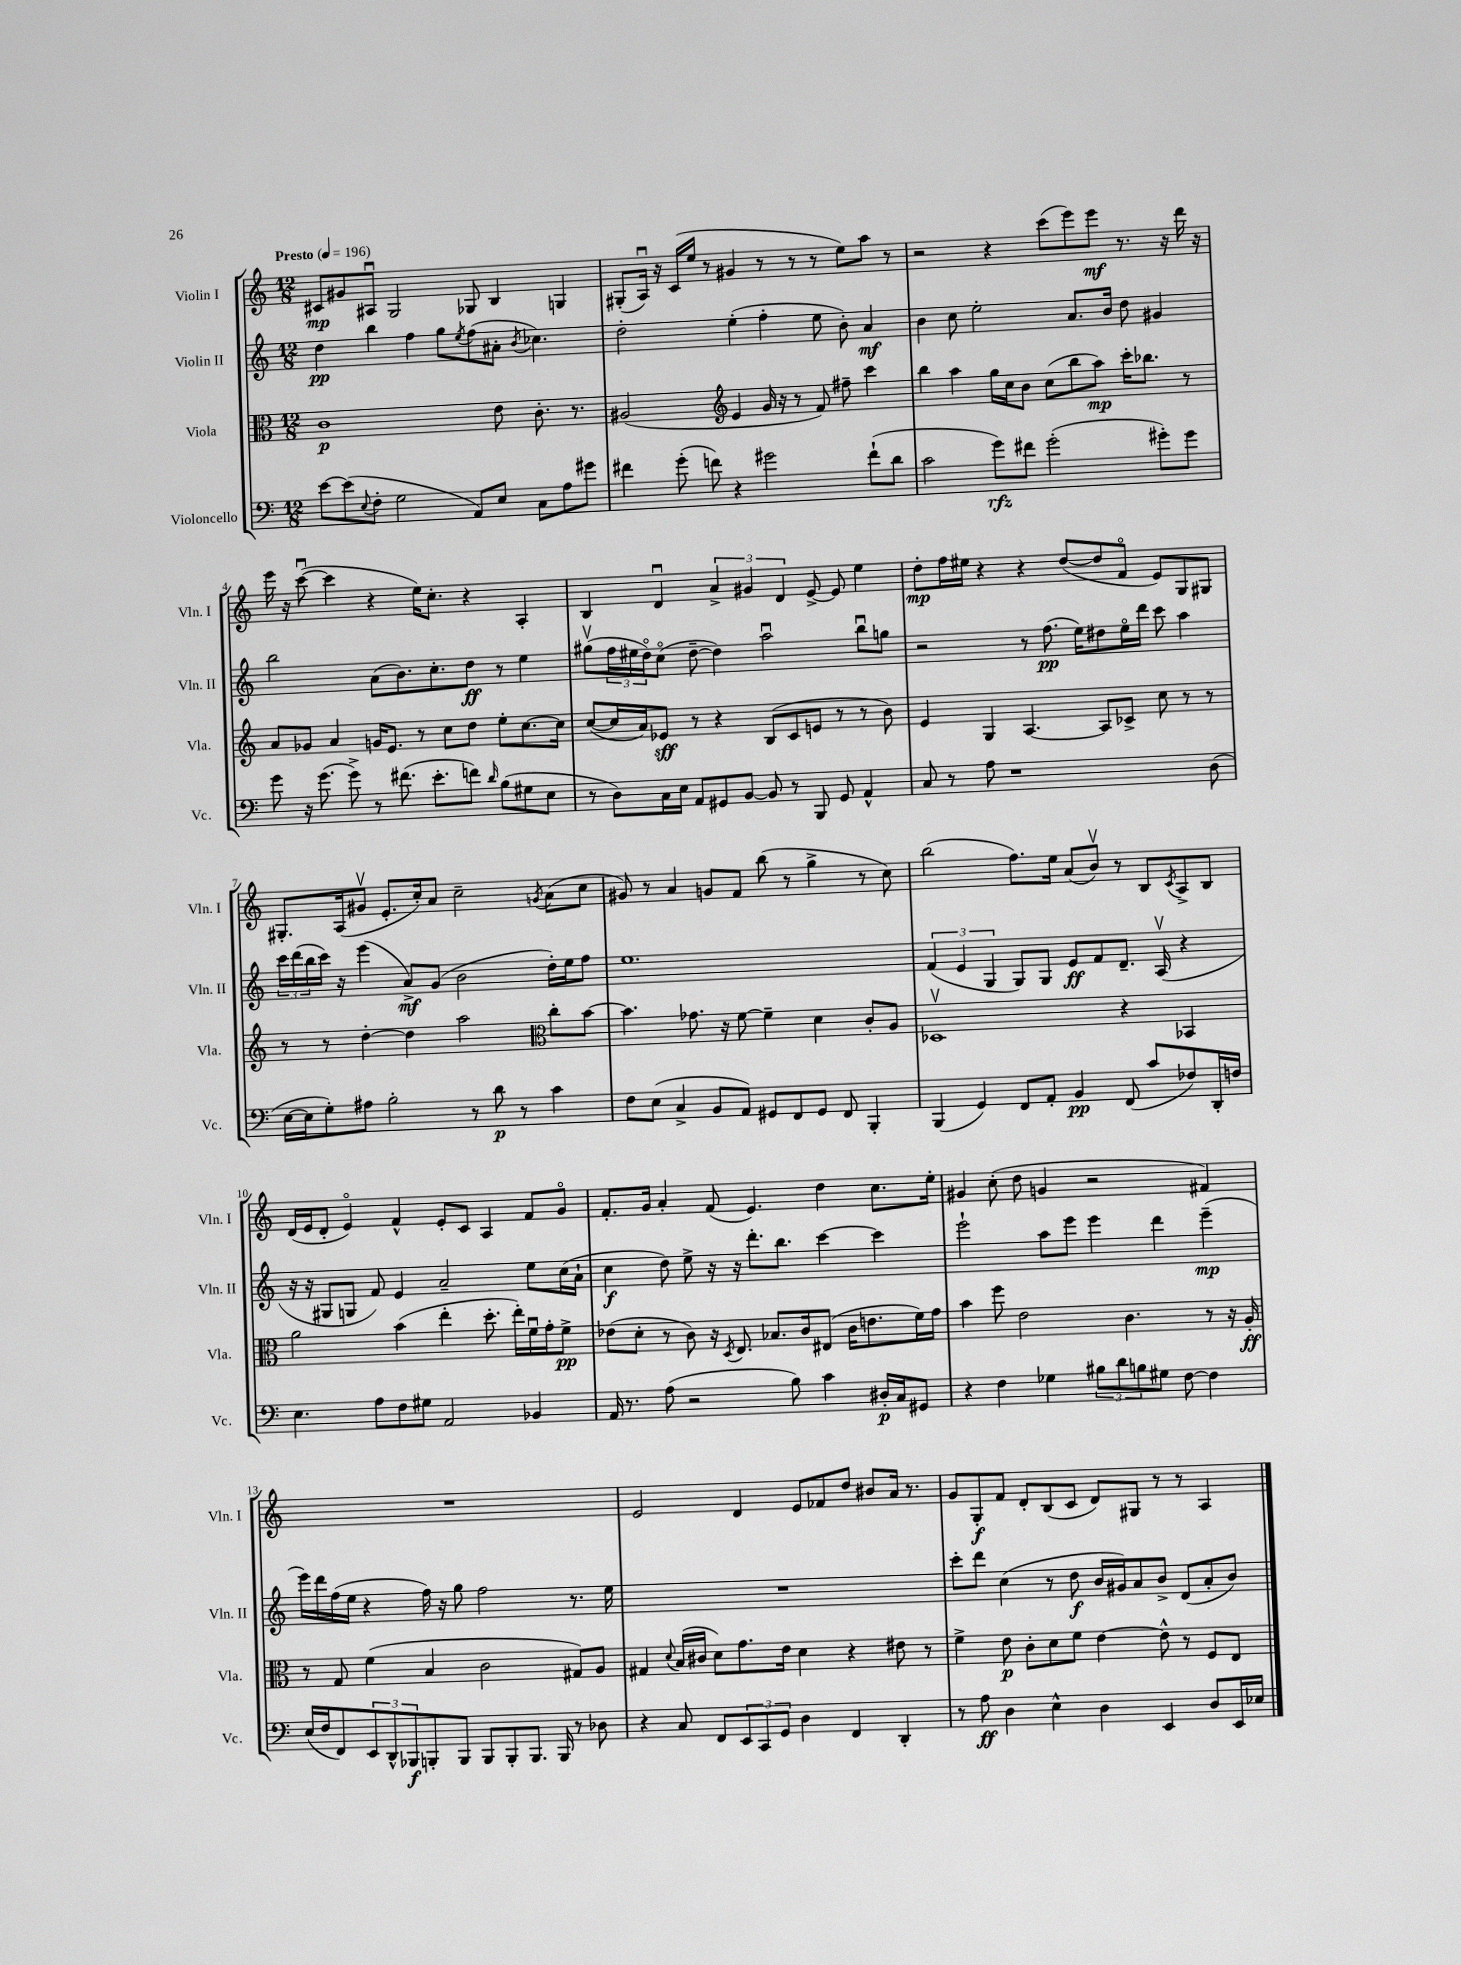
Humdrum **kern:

**kern	**dynam	**kern	**dynam	**kern	**dynam	**kern	**dynam
*part4	*part4	*part3	*part3	*part2	*part2	*part1	*part1
*staff4	*staff4	*staff3	*staff3	*staff2	*staff2	*staff1	*staff1
*I"Violoncello	*	*I"Viola	*	*I"Violin II	*	*I"Violin I	*
*I'Vc.	*	*I'Vla.	*	*I'Vln. II	*	*I'Vln. I	*
*clefF4	*	*clefC3	*	*clefG2	*	*clefG2	*
*k[]	*	*k[]	*	*k[]	*	*k[]	*
*M12/8	*	*M12/8	*	*M12/8	*	*M12/8	*
*MM196	*	*MM196	*	*MM196	*	*MM196	*
=1	=1	=1	=1	=1	=1	=1	=1
!	!	!	!	!	!	!LO:TX:a:B:t=Presto	!
[8e\L	.	1c	p	4dd\	pp	8c#X/L	mp
(8e\]	.	.	.	.	.	8g#X/	.
8qqE/	.	.	.	.	.	.	.
8F'\J	.	.	.	4bb\	.	8A#Xu/J	.
2G\	.	.	.	.	.	2G/	.
.	.	.	.	4ff\	.	.	.
.	.	.	.	8gg\L	.	.	.
.	.	.	.	8qee/	.	.	.
8AA/L)	.	.	.	(8ff\	.	8G-X/	.
8E/J	.	8e\	.	8a#X'\J	.	4B/	.
.	.	.	.	8qb/	.	.	.
8C\L	.	8.c'\	.	4.cc-X\)	.	.	.
8A\	.	.	.	.	.	4Gn/	.
.	.	8.r	.	.	.	.	.
8g#X\J	.	.	.	.	.	.	.
=2	=2	=2	=2	=2	=2	=2	=2
4f#X\	.	(2A#X/	.	2dd'\	.	(8G#X'/L	.
.	.	.	.	.	.	16Au/Jk)	.
.	.	.	.	.	.	16r	.
(8g'\	.	.	.	.	.	(16c/LL	.
.	.	.	.	.	.	16ee/JJ	.
8fn\)	.	.	.	.	.	8r	.
*	*	*clefG2	*	*	*	*	*
4r	.	4e/	.	(4ee'\	.	4g#X/	.
2g#X\	.	16g/	.	4ff'\	.	8r	.
.	.	16r	.	.	.	.	.
.	.	8r	.	.	.	8r	.
.	.	8f/)	.	8ee\	.	8r	.
.	.	8ff#X~\	.	8b'\)	.	8ee\L)	.
(8f`\L	.	4ccc\	.	4a/	mf	8aa\J	.
8d\J	.	.	.	.	.	8r	.
=3	=3	=3	=3	=3	=3	=3	=3
2c\	.	4bb\	.	4b\	.	2r	.
.	.	4aa\	.	8cc\	.	.	.
.	.	.	.	2ee'\	.	.	.
8g\L)	rfz	16gg\LL	.	.	.	4r	.
.	.	16cc\J	.	.	.	.	.
8f#X\J	.	8b\J	.	.	.	.	.
(2g'\	.	(8cc\L	.	.	.	(8ccc\L	.
.	.	8bb\	.	8.a/L	.	8eee\)	.
.	.	8aa\J)	mp	.	.	8eee\J	mf
.	.	.	.	16b/Jk	.	.	.
.	.	16ccc'\KL	.	8dd\	.	8.r	.
.	.	8.bb-X\J	.	.	.	.	.
8g#X'\L)	.	.	.	4g#X/	.	.	.
.	.	.	.	.	.	16r	.
8g#\J	.	8r	.	.	.	16ddd\	.
.	.	.	.	.	.	16r	.
!!LO:LB:g=z
=4	=4	=4	=4	=4	=4	=4	=4
8g\	.	8a/L	.	2bb\	.	16eee\	.
.	.	.	.	.	.	16r	.
16r	.	8g-X/J	.	.	.	([8cccu\	.
(8.g\	.	.	.	.	.	.	.
.	.	4a/	.	.	.	4ccc\]	.
8g^\)	.	.	.	.	.	.	.
8r	.	16gn/KL	.	(8a\L	.	4r	.
.	.	8.e/J	.	.	.	.	.
(8.f#X\	.	.	.	8.b\)	.	.	.
.	.	8r	.	.	.	16ee\KL)	.
8.e'\L	.	.	.	8.cc'\	.	8.cc'\J	.
.	.	8cc\L	.	.	.	.	.
8fn\J)	.	8dd\J	.	8dd\J	ff	4r	.
16qqd/	.	.	.	.	.	.	.
(8B\L	.	8ee'\L	.	8r	.	.	.
8G#X\	.	[8.cc\	.	4ee\	.	4A'/	.
8E\J	.	.	.	.	.	.	.
.	.	16cc\Jk]	.	.	.	.	.
=5	=5	=5	=5	=5	=5	=5	=5
8r	.	([8cc/L	.	(8gg#Xv\L	.	4B/	.
8D\L)	.	16cc/L]	.	24ff\L	.	.	.
.	.	.	.	24ee#X\	.	.	.
.	.	16a/J)	.	.	.	.	.
.	.	.	.	24dd\J)	.	.	.
16C\L	.	8e-X/J	sff	(8cc\J	.	4du/	.
16E\JJ	.	.	.	.	.	.	.
8AA/L	.	8r	.	[8dd~\	.	.	.
8GG#X/	.	4r	.	4dd\])	.	6a^/	.
[8BB/J	.	.	.	.	.	.	.
.	.	.	.	.	.	6g#X/	.
8BB/]	.	(8B/L	.	2aau\	.	.	.
.	.	.	.	.	.	6d/	.
8r	.	8c/	.	.	.	.	.
8BBB/	.	8en/J	.	.	.	[8e^/	.
8GG#/	.	8r	.	.	.	8e/]	.
4AA^^/	.	8r	.	8bbu\L	.	4ee\	.
.	.	8b\)	.	8ggn\J	.	.	.
=6	=6	=6	=6	=6	=6	=6	=6
8C/	.	4e/	.	2r	.	8dd'\L	mp
8r	.	.	.	.	.	16ff\L	.
.	.	.	.	.	.	16ee#X\JJ	.
8A\	.	4G/	.	.	.	4r	.
1r	.	.	.	.	.	.	.
.	.	[4.A/	.	8r	.	4r	.
.	.	.	.	(8.ff\	pp	.	.
.	.	.	.	.	.	([8dd/L	.
.	.	.	.	16ee\KL)	.	.	.
.	.	8A/L]	.	8dd#X\	.	8dd/]	.
.	.	8c-X^/J	.	16ee\L	.	8f/J	.
.	.	.	.	16ddd\JJ	.	.	.
.	.	8cc\	.	8ccc\	.	8e/L)	.
.	.	8r	.	4aa\	.	8G/	.
(8D\	.	8r	.	.	.	8G#X/J	.
!!LO:LB:g=z
=7	=7	=7	=7	=7	=7	=7	=7
[16E\LL	.	8r	.	24ccc\LL	.	8.G#X'/L	.
.	.	.	.	(24ddd\	.	.	.
16E\J]	.	.	.	.	.	.	.
.	.	.	.	24bb\	.	.	.
8G'\)	.	8r	.	16ccc\JJ)	.	.	.
.	.	.	.	16r	.	(16A/k	.
8A#X\J	.	[4dd'\	.	(4eee\	.	8g#Xv/J	.
2B'\	.	.	.	.	.	8.e'/L	.
.	.	4dd\]	.	8a^/L)	mf	.	.
.	.	.	.	.	.	16cc'/k)	.
.	.	.	.	(8g/J	.	8a/J	.
.	.	2aa\	.	2b\	.	2cc~\	.
8r	.	.	.	.	.	.	.
8d\	p	.	.	.	.	.	.
8r	.	.	.	.	.	.	.
*	*	*clefC3	*	*	*	*	*
.	.	.	.	.	.	8qgn/	.
4c\	.	8cc'\L	.	16dd'\LL)	.	(8a\L	.
.	.	.	.	16ee\J	.	.	.
.	.	[8b\J	.	8ff\J	.	8cc\J	.
=8	=8	=8	=8	=8	=8	=8	=8
8F\L	.	4.b\]	.	1.ee	.	8g#X/)	.
(8E\J	.	.	.	.	.	8r	.
4C^/	.	.	.	.	.	4a/	.
.	.	8.g-X\	.	.	.	.	.
8BB/L	.	.	.	.	.	8gn/L	.
.	.	16r	.	.	.	.	.
8AA/J)	.	[8f\	.	.	.	8f/J	.
8GG#X/L	.	4f~\]	.	.	.	(8bb\	.
8FF/	.	.	.	.	.	8r	.
8GG#/J	.	4d\	.	.	.	4gg^\	.
8FF/	.	.	.	.	.	.	.
4BBB'/	.	8c'/L	.	.	.	8r	.
.	.	8A/J	.	.	.	8cc\)	.
=9	=9	=9	=9	=9	=9	=9	=9
(4BBB/	.	1D-Xv	.	(6f/	.	(2bb\	.
.	.	.	.	6e/	.	.	.
4GG/)	.	.	.	.	.	.	.
.	.	.	.	6G/	.	.	.
8FF/L	.	.	.	8G/L)	.	8.ff\L)	.
8AA'/J	.	.	.	8G/J	.	.	.
.	.	.	.	.	.	16ee\Jk	.
4BB/	pp	.	.	8e/L	ff	(8a/L	.
.	.	.	.	8f/	.	8bv/J)	.
(8FF/	.	4r	.	8.d~/J	.	8r	.
8c/L	.	.	.	.	.	8B/L	.
.	.	.	.	(16Av/	.	.	.
.	.	.	.	.	.	8qc/	.
8F-X/)	.	4BB-X/	.	4r	.	8A^/	.
16DD'/L	.	.	.	.	.	8B/J	.
16Fn/JJ	.	.	.	.	.	.	.
!!LO:LB:g=z
=10	=10	=10	=10	=10	=10	=10	=10
4.E\	.	2a\	.	16r	.	(16d/LL	.
.	.	.	.	16r	.	16e/J	.
.	.	.	.	8G#X/L	.	8d'/J	.
.	.	.	.	8Gn/J	.	4e/)	.
8A\L	.	.	.	8f/)	.	.	.
8F\	.	(4b\	.	4e/	.	4f^^/	.
8G#X\J	.	.	.	.	.	.	.
2AA/	.	4ee'\	.	2a~/	.	8e'/L	.
.	.	.	.	.	.	8c/J	.
.	.	8.dd'\	.	.	.	4A/	.
.	.	16ee'\LL)	.	.	.	.	.
4BB-X/	.	16fu\	.	8ee\L	.	8f/L	.
.	.	16g'\J	.	.	.	.	.
.	.	8f^\J	pp	(16cc\L	.	8g/J	.
.	.	.	.	16a`\JJ	.	.	.
=11	=11	=11	=11	=11	=11	=11	=11
16AA/	.	(8e-X\L	.	4cc\	f	8.f'/L	.
8.r	.	.	.	.	.	.	.
.	.	8d'\J	.	.	.	.	.
.	.	.	.	.	.	16g/Jk	.
(8A\	.	8r	.	8dd\)	.	4a'/	.
2r	.	8c\)	.	8ee^\	.	.	.
.	.	16r	.	16r	.	(8f/	.
.	.	8qD/	.	.	.	.	.
.	.	8.E/	.	16r	.	.	.
.	.	.	.	8.ddd'\L	.	4.e/)	.
.	.	8.B-X/L	.	.	.	.	.
.	.	.	.	8.bb\J	.	.	.
8B\)	.	.	.	.	.	.	.
.	.	16c/k	.	.	.	.	.
4c\	.	(8E#X/J	.	[4ccc\	.	4dd\	.
.	.	16c\KL	.	.	.	.	.
.	.	8.en\	.	.	.	.	.
16D#X'/LL	p	.	.	4ccc\]	.	8.cc\L	.
16C/J	.	.	.	.	.	.	.
8GG#X/J	.	16f\L)	.	.	.	.	.
.	.	16g\JJ	.	.	.	16ee'\Jk	.
=12	=12	=12	=12	=12	=12	=12	=12
4r	.	4b\	.	2eee`\	.	4g#X/	.
4F\	.	8ff\	.	.	.	(8cc'\	.
.	.	2e\	.	.	.	8dd\	.
4G-X\	.	.	.	8aa\L	.	4gn/	.
.	.	.	.	8eee\J	.	.	.
12B#X\L	.	.	.	4eee\	.	2r	.
12d\	.	.	.	.	.	.	.
.	.	4.c\	.	.	.	.	.
12Bn\	.	.	.	.	.	.	.
8G#X\J	.	.	.	4ddd\	.	.	.
[8F\	.	.	.	.	.	.	.
4F\]	.	8r	.	(4eee~\	mp	4f#X/)	.
.	.	16r	.	.	.	.	.
.	.	16A'/	ff	.	.	.	.
!!LO:LB:g=z
=13	=13	=13	=13	=13	=13	=13	=13
(16E/LL	.	8r	.	16eee\LL)	.	1.r	.
16F/J	.	.	.	16ddd\	.	.	.
8FF/)	.	8G/	.	(16ff\	.	.	.
.	.	.	.	16ee\JJ	.	.	.
12EE/	.	(4f\	.	4r	.	.	.
12DD^^/	.	.	.	.	.	.	.
12BBB-X/	f	.	.	.	.	.	.
8BBBn'/	.	4B/	.	16ff\)	.	.	.
.	.	.	.	16r	.	.	.
8BBB/J	.	.	.	8gg\	.	.	.
8BBB/L	.	2c\	.	2ff\	.	.	.
8BBB'/	.	.	.	.	.	.	.
8.BBB/J	.	.	.	.	.	.	.
16BBB/	.	.	.	.	.	.	.
8r	.	8G#X/L)	.	8.r	.	.	.
8D-X\	.	8A/J	.	.	.	.	.
.	.	.	.	16ee\	.	.	.
=14	=14	=14	=14	=14	=14	=14	=14
4r	.	4G#X/	.	1.r	.	2e/	.
.	.	8qqd/	.	.	.	.	.
8C/	.	(16B/LL	.	.	.	.	.
.	.	16c#X/JJ	.	.	.	.	.
8FF/L	.	8d\L)	.	.	.	.	.
12EE/	.	8.g\	.	.	.	4d/	.
12CC/	.	.	.	.	.	.	.
12GG/J	.	.	.	.	.	.	.
.	.	16e\Jk	.	.	.	.	.
4D\	.	4d\	.	.	.	8e/L	.
.	.	.	.	.	.	8f-X/	.
4FF/	.	4r	.	.	.	8dd/J	.
.	.	.	.	.	.	8b#X/L	.
4DD'/	.	8e#X\	.	.	.	16a/Jk	.
.	.	.	.	.	.	8.r	.
.	.	8r	.	.	.	.	.
=15	=15	=15	=15	=15	=15	=15	=15
8r	.	4f^\	.	8ccc'\L	.	8g/L	.
8A\	ff	.	.	8ddd\J	.	8G'/	f
4D\	.	8e\	p	(4cc\	.	8f/J	.
.	.	8c'\L	.	.	.	8d'/L	.
4E^^\	.	8d\	.	8r	.	(8B/	.
.	.	8f\J	.	8dd\	f	8c/J	.
4D\	.	[4e\	.	16b/LL	.	8d/L)	.
.	.	.	.	16g#X/J)	.	.	.
.	.	.	.	8a/	.	8G#X/J	.
4EE/	.	8e^^\]	.	8b^/J	.	8r	.
.	.	8r	.	(8d/L	.	8r	.
8D/L	.	8F/L	.	8a'/	.	4A/	.
16EE/L	.	8E/J	.	8b/J)	.	.	.
16E-X/JJ	.	.	.	.	.	.	.
==	==	==	==	==	==	==	==
*-	*-	*-	*-	*-	*-	*-	*-
